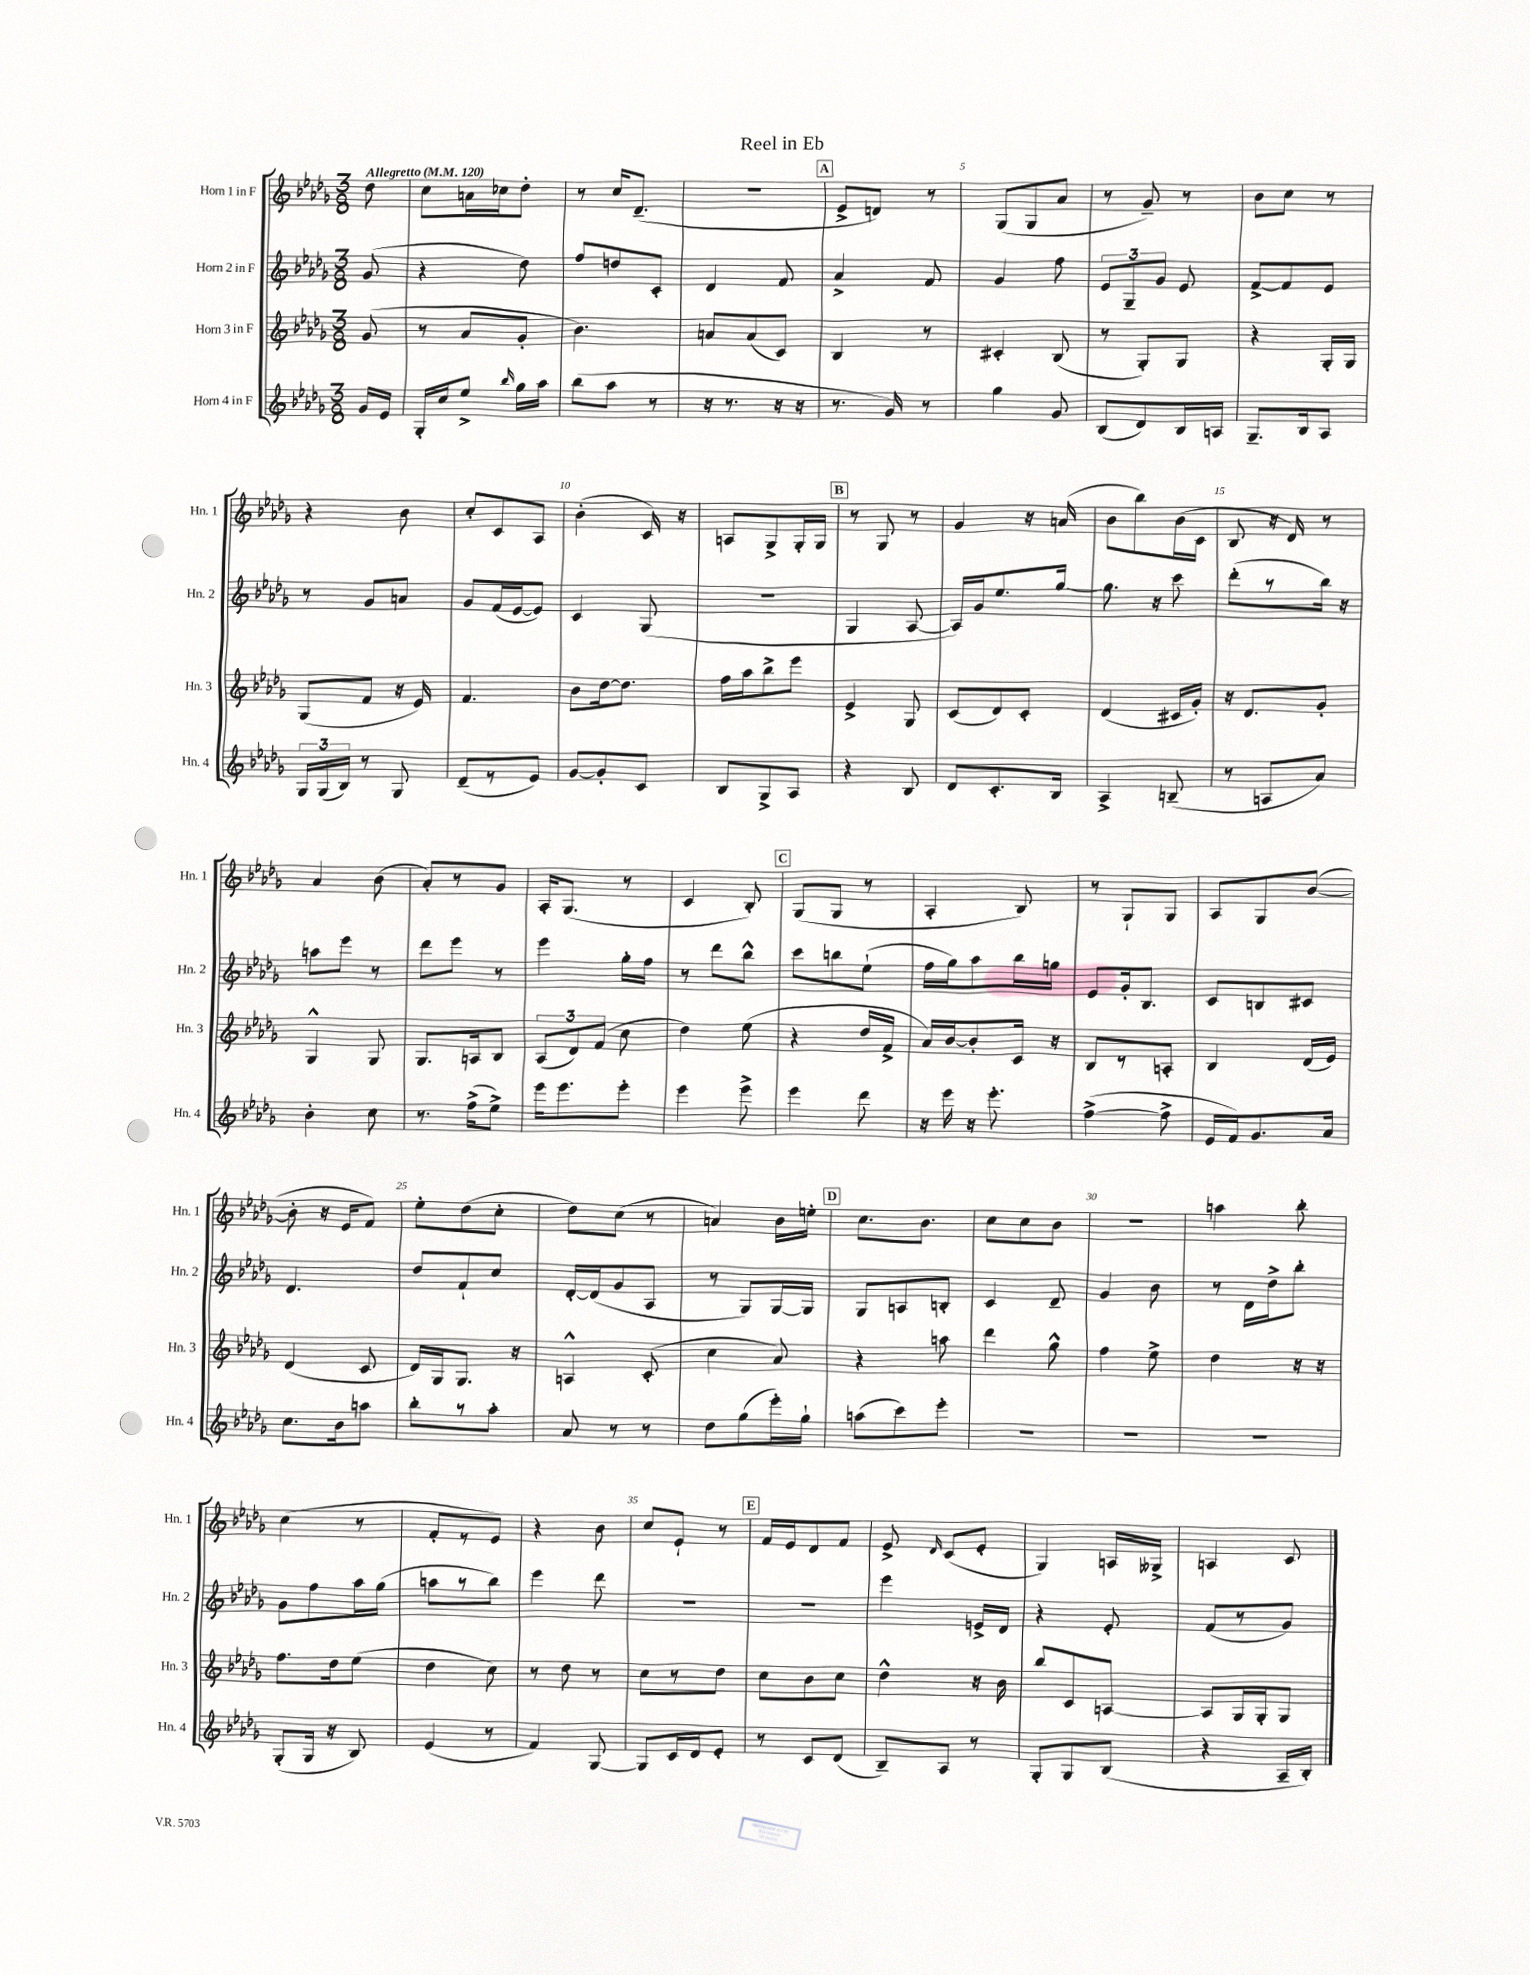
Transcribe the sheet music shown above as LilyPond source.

\header { title = "Reel in Eb" }
<<
\new StaffGroup <<
\new Staff = "s0" \with { instrumentName = "Horn 1 in F" shortInstrumentName = "Hn. 1" } {
    \clef treble \key des \major \numericTimeSignature \time 3/8 \partial 8 \tempo "Allegretto" 4 = 120
    \autoBeamOff des''8 |
    c''8[ a'16 ces''16 des''8]-. |
    r8 c''16[ des'8.]--( |
    R4. |
    \mark \markup { \box "A" } ees'8[-> d'8]) r8 |
    ges8[( ges8 aes'8] |
    r8 ges'8--) r8 |
    bes'8[ c''8] r8 |
    r4 bes'8 |
    c''8[-. c'8 aes8] |
    bes'4-.( c'16) r16 |
    a8[ ges8-> ges16-. ges16] |
    \mark \markup { \box "B" } r8 ges8 r8 |
    ges'4 r16 a'16( |
    bes'8[ bes''8) bes'16( c'16] |
    bes8 r16 des'16) r8 |
    aes'4 bes'8( |
    aes'8[-.) r8 ges'8] |
    aes16[-. ges8.]( r8 |
    c'4 bes8-.) |
    \mark \markup { \box "C" } ges8[( ges8] r8 |
    aes4-. bes8) |
    r8 ges8[-! ges8] |
    aes8[ ges8 bes'8]~( |
    bes'8-. r16 ees'16[ f'8]) |
    ees''8[-. des''8( c''8]-. |
    des''8[) c''8]( r8 |
    a'4) bes'16[ e''16]-. |
    \mark \markup { \box "D" } c''8.[ bes'8.] |
    c''8[ c''8 bes'8] |
    R4. |
    a''4 bes''8-. |
    c''4( r8 |
    f'8[-. r8 ees'8]) |
    r4 bes'8 |
    c''8[ ees'8]-! r8 |
    \mark \markup { \box "E" } f'16[ ees'16 des'8 f'8] |
    ees'8-> \grace { des'16 } c'8[( ees'8]-. |
    ges4) a16[ geses16]-> |
    a4 c'8 \bar "|." |
}
\new Staff = "s1" \with { instrumentName = "Horn 2 in F" shortInstrumentName = "Hn. 2" } {
    \clef treble \key des \major \numericTimeSignature \time 3/8 \partial 8
    \autoBeamOff ges'8( |
    r4 des''8) |
    f''8[ d''8 c'8]-. |
    des'4 f'8 |
    \mark \markup { \box "A" } aes'4-> f'8 |
    ges'4 f''8 |
    \tuplet 3/2 { ees'8[ ges8-- ges'8] } ees'8 |
    f'8[~-> f'8 ees'8] |
    r8 ges'8[ a'8] |
    ges'8[ f'16( ees'16~ ees'8]) |
    c'4 ges8( |
    r4. |
    \mark \markup { \box "B" } ges4 aes8~ |
    aes16[) ges'16 ees''8. ges''16]~ |
    ges''8. r16 c'''8 |
    des'''8[-.( r8 bes''16]) r16 |
    a''8[ ees'''8] r8 |
    des'''8[ ees'''8] r8 |
    ees'''4 ges''16[-. f''16] |
    r8 des'''8[ bes''8]-^ |
    \mark \markup { \box "C" } c'''8[ b''8 ees''8]-!( |
    f''16[ ges''16) aes''8 bes''16 g''16] |
    ees'8[ ges'16-. bes8.] |
    c'8[ b8 cis'8] |
    des'4. |
    des''8[ f'8-! c''8] |
    des'16[~-. des'16( ges'8 aes8] |
    r8 ges8[) ges16~ ges16] |
    \mark \markup { \box "D" } ges8[ a8 b8]-. |
    c'4 des'8-- |
    ges'4 bes'8 |
    r8 des'16[ des''16-> bes''8]-. |
    ges'8[ f''8 aes''16 ges''16]( |
    a''8[ r8 bes''8]) |
    ees'''4 des'''8 |
    R4. |
    \mark \markup { \box "E" } R4. |
    ees'''4 e'16[-> des'16] |
    r4 ees'8-. |
    f'8[( r8 ges'8]) \bar "|." |
}
\new Staff = "s2" \with { instrumentName = "Horn 3 in F" shortInstrumentName = "Hn. 3" } {
    \clef treble \key des \major \numericTimeSignature \time 3/8 \partial 8
    \autoBeamOff ges'8( |
    r8 aes'8[ ges'8]-. |
    bes'4.) |
    a'8[ a'8( c'8]) |
    \mark \markup { \box "A" } bes4 r8 |
    cis'4-. bes8( |
    r8 ges8[-.) ges8] |
    r4 ges16[-. ges16] |
    ges8[( f'8] r16 ees'16) |
    f'4. |
    bes'8[ des''16~ des''8.] |
    f''16[ aes''16 bes''8-> ees'''8] |
    \mark \markup { \box "B" } ees'4-> ges8 |
    c'8[( des'8) c'8]-. |
    des'4( cis'16[ ges'16]-.) |
    r16 des'8.[ ges'8]-. |
    ges4-^ ges8 |
    ges8.[ a16 bes8] |
    \tuplet 3/2 { aes8[( des'8) f'8]( } c''8 |
    des''4) ees''8( |
    \mark \markup { \box "C" } r4 des''16[ f'16]-> |
    aes'16[) bes'16~ bes'8-. c'16] r16 |
    bes8[ r8 a8]-. |
    bes4 des'16[( ees'16]) |
    des'4( c'8 |
    des'16[) ges16 ges8.] r16 |
    a4-^ c'8-.( |
    c''4 aes'8) |
    \mark \markup { \box "D" } r4 a''8 |
    des'''4 ges''8-^ |
    f''4 ees''8-> |
    des''4 r16 r16 |
    f''8.[ des''16 ees''8]( |
    des''4 c''8) |
    r8 des''8 r8 |
    c''8[ r8 des''8] |
    \mark \markup { \box "E" } c''8[ bes'8 c''8] |
    des''4-^ r16 bes'16 |
    bes''8[ c'8 a8]~ |
    a8[ ges16 ges16-. ges8] \bar "|." |
}
\new Staff = "s3" \with { instrumentName = "Horn 4 in F" shortInstrumentName = "Hn. 4" } {
    \clef treble \key des \major \numericTimeSignature \time 3/8 \partial 8
    \autoBeamOff ges'16[ ees'16] |
    ges16[-. c''16 ees''8]-> \grace { bes''16 } ges''16[ aes''16] |
    bes''8[( aes''8] r8 |
    r16 r8. r16 r16 |
    \mark \markup { \box "A" } r8. ges'16) r8 |
    ges''4 ges'8 |
    bes8[( des'8) bes16 a16] |
    ges8.[-- bes16 aes8] |
    \tuplet 3/2 { ges16[ ges16( bes16]) } r8 ges8 |
    des'8[--( r8 ees'8]) |
    ges'8[~ ges'8-. c'8] |
    bes8[ ges8-> aes8] |
    \mark \markup { \box "B" } r4 bes8 |
    des'8[ c'8.-. bes16] |
    aes4-> b8--( |
    r8 a8[ aes'8]) |
    bes'4-. c''8 |
    r8. f''16[->( ees''8]->) |
    ees'''16[ ees'''8. ees'''8]-. |
    ees'''4 ees'''8-> |
    \mark \markup { \box "C" } ees'''4 des'''8 |
    r16 ees'''16 r16 ees'''8.-. |
    f''4~->( f''8-> |
    ees'16[ f'16) ges'8. aes'16] |
    c''8.[ bes'16 a''8] |
    bes''8[-. r8 aes''8]-. |
    aes'8 r8 r8 |
    des''8[ ges''8( ees'''16-.) ges''16]-! |
    \mark \markup { \box "D" } a''8[( c'''8) ees'''8]-. |
    R4. |
    R4. |
    R4. |
    ges8[-.( ges16] r16 bes8) |
    ees'4( r8 |
    f'4) ges8~ |
    ges8[ c'16 des'16 ees'8]-. |
    \mark \markup { \box "E" } r8 c'8[ des'8]( |
    bes8[--) aes8] r8 |
    ges8[-. ges8 bes8]( |
    r4 aes16[-- bes16]-.) \bar "|." |
}
>>
>>
\layout { \context { \Score \override BarNumber.break-visibility = ##(#f #t #t) barNumberVisibility = #(every-nth-bar-number-visible 5) } }
